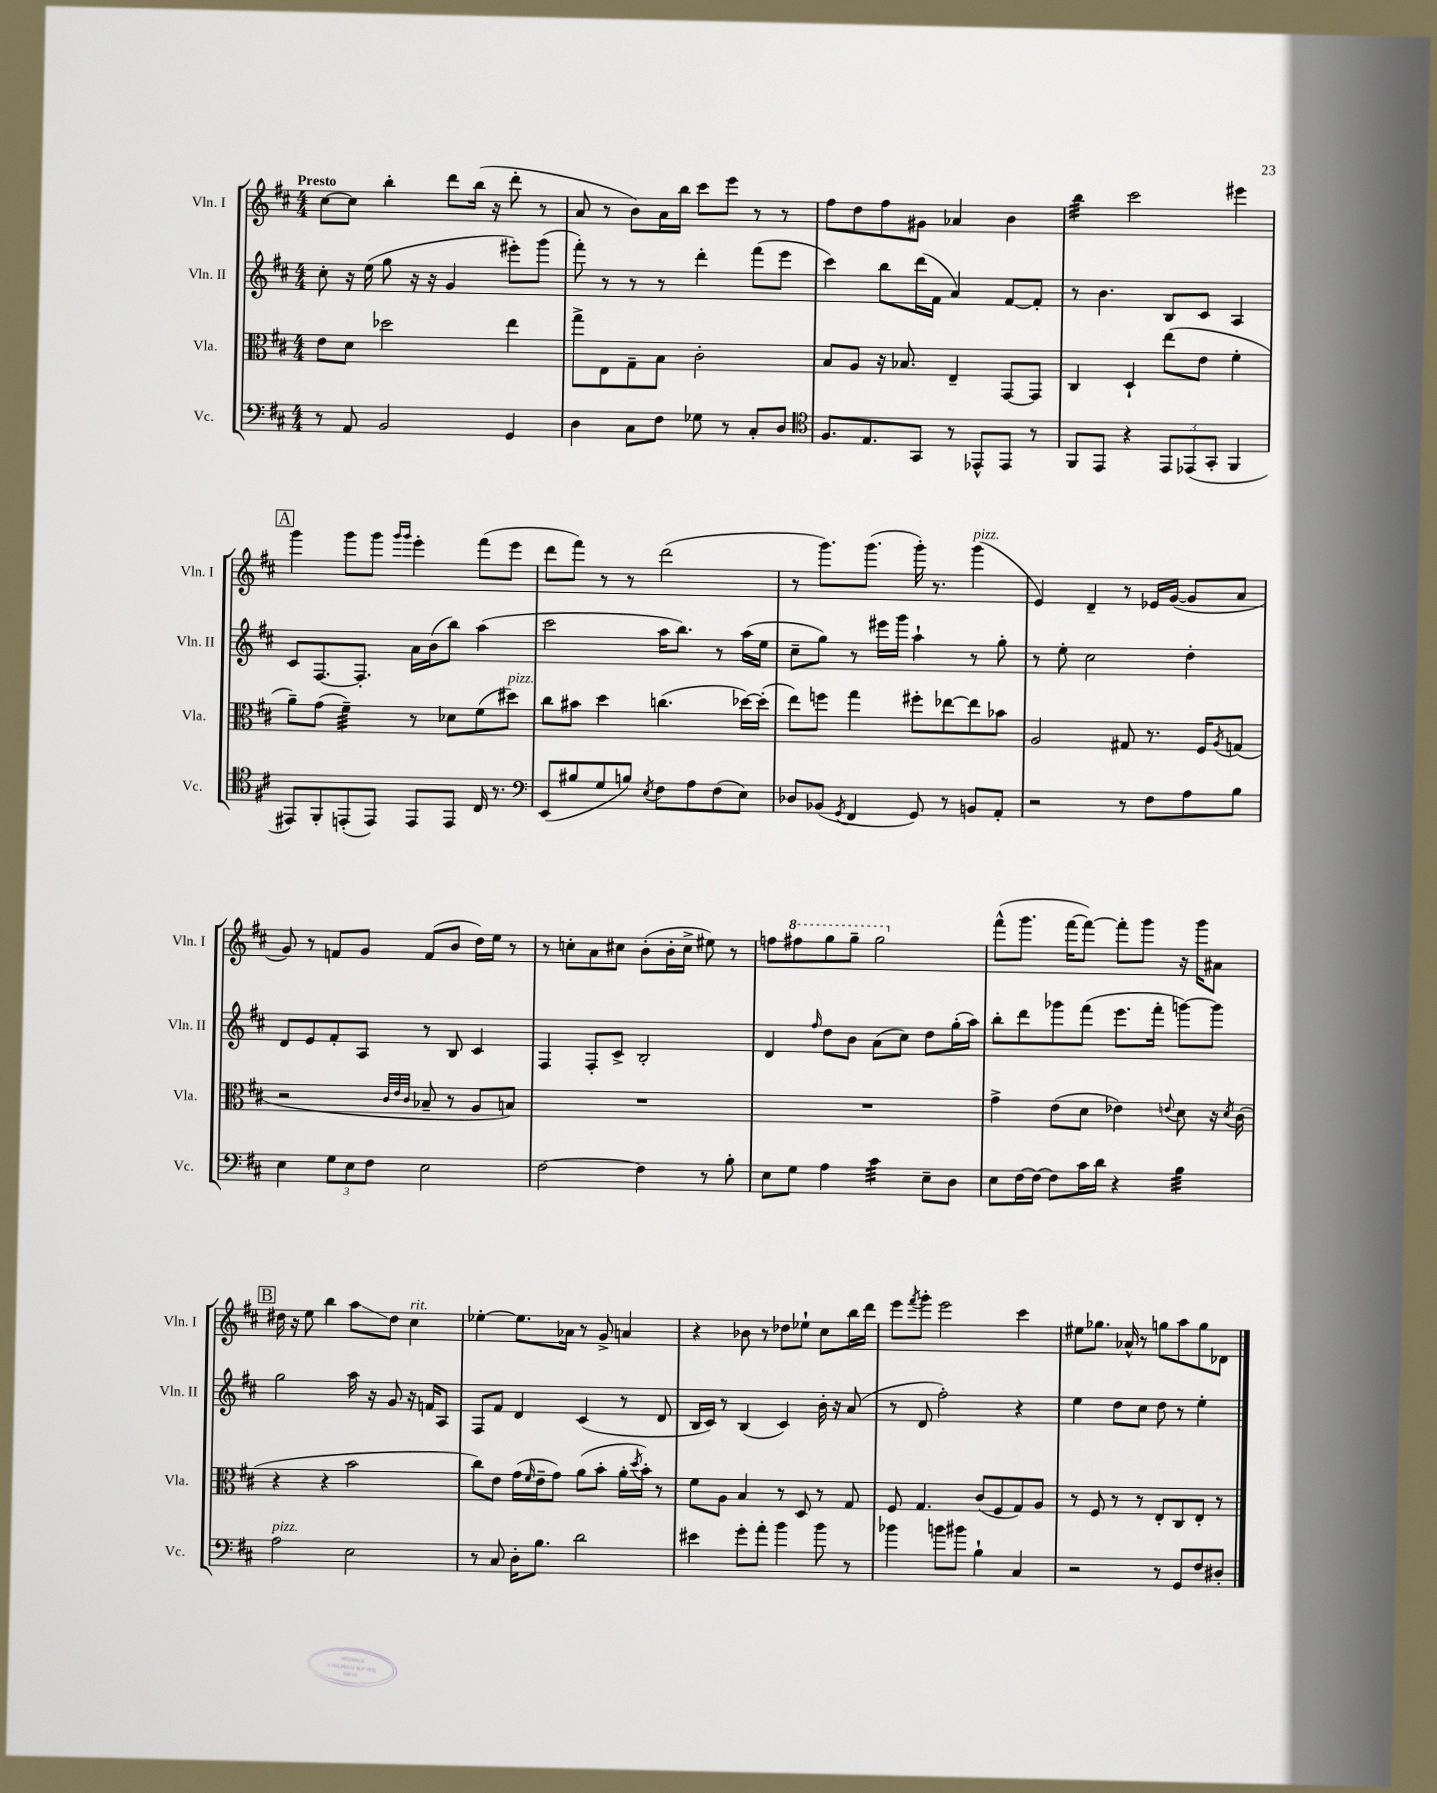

**kern	**kern	**kern	**kern
*staff4	*staff3	*staff2	*staff1
*clefF4	*clefC3	*clefG2	*clefG2
*k[f#c#]	*k[f#c#]	*k[f#c#]	*k[f#c#]
*M4/4	*M4/4	*M4/4	*M4/4
8r	8e	8cc#'	[8cc#
8AA	8d	16r	8cc#]
.	.	(16ee	.
2BB	2dd-	8gg	4bb'
.	.	16r	.
.	.	16r	.
.	.	4g	8ddd
.	.	.	(16bb
.	.	.	16r
4GG	4ee	8eee#')	8ddd'
.	.	(8ggg	8r
=	=	=	=
4D	8gg^	8fff#')	8a
.	8E	8r	8r
8C#	8G~	8r	8b)
8F#	8B	8r	16a
.	.	.	16bb
8G-	2c#'	4ddd'	8ccc#
8r	.	.	8eee
8C#'	.	(8fff#	8r
8D	.	8eee	8r
=	=	=	=
*clefC4	*	*	*
8.F#	8B	4ccc#)	8ff#
.	8A	.	8dd
8.E	.	.	.
.	16r	8bb	8ff#
.	8.B-	.	.
8GG	.	(16ddd	8g#
.	.	16f#	.
8r	4E~	4a)	4a-
8EE-^^	.	.	.
8EE-	[8GG	[8f#	4b
8r	8GG]	8f#']	.
=	=	=	=
8FF#	4C#	8r	4bb
8EE	.	4.b	.
4r	4D`	.	2ccc#
12EE	(8ee	8B	.
(12EE-	.	.	.
.	8e	8c#	.
12GG'	.	.	.
4FF#	4f#'	4A	4eee#
=	=	=	=
8EE#)	8a~)	8c#	4ggg
8FF#'	(8g	[8.F#	.
(8EE'	4f#~)	.	8ggg
.	.	8.F#']	.
8EE)	.	.	8ggg
.	.	.	16qqggg
.	.	.	16qqggg
8EE	8r	16a	4eee'
.	.	(16b	.
8EE	8d-	8bb)	.
16C#	(8f#	(4aa	(8fff#
8.r	.	.	.
.	8dd#)	.	8eee
=	=	=	=
*clefF4	*	*	*
(8EE	8cc#	2ccc#	8ddd
8B#	8b#	.	8fff#)
8G	4dd	.	8r
8B)	.	.	8r
8qE	.	.	.
8F#	(4.cc	16aa	(2ddd
.	.	8.bb)	.
8A	.	.	.
(8F#	.	8r	.
8E)	[16dd-)	(16aa	.
.	(16dd-']	16ee	.
=	=	=	=
8D-	8ee)	8cc#~	8r
(8BB-	8ff	8gg)	8.ggg)
8qGG	.	.	.
4FF#	4gg	8r	.
.	.	.	(8.ggg
.	.	16eee#	.
.	.	16ggg	.
8GG)	8ff#'	4aa`	16ggg')
.	.	.	8.r
8r	[8ee-	.	.
8BB	8ee-]	8r	(4ggg
8AA'	8b-	8gg'	.
=	=	=	=
2r	2A	8r	4e)
.	.	8ee'	.
.	.	2cc#	4d~
8r	8G#	.	8r
8F#	8.r	.	16e-
.	.	.	([16g
8A	.	4dd'	8g]
.	16F#	.	.
.	8qA	.	.
8B	(8G	.	8a
=	=	=	=
4E	2r	8d	8g)
.	.	8e	8r
12G	.	8f#'	8f
12E	.	.	.
.	.	8A	8g
12F#	.	.	.
.	32qqc#	.	.
.	32qqe	.	.
.	32qqc#	.	.
2E	8B-~	8r	(8f
.	8r	8B	8b
.	8A	4c#	16dd)
.	.	.	16ee
.	8B)	.	8r
=	=	=	=
[2F#	1r	4F#	8r
.	.	.	8cc'
.	.	8F#'	8a
.	.	8c#^	8cc#
4F#]	.	2B'	(8b'
.	.	.	16b'
.	.	.	16cc#^
8r	.	.	8ee#)
8B'	.	.	8r
=	=	=	=
8E	1r	4d	8ff
8G	.	.	8fff#
.	.	16qqff#	.
4A	.	8dd	8ggg
.	.	8b	8ggg~
4c#	.	(8a	2ggg
.	.	8cc#)	.
8E~	.	8dd	.
8D	.	(16gg'	.
.	.	16aa)	.
=	=	=	=
8E	4g^	8bb'	(8fff#^^
[16F#	.	8ddd	8.ggg
16F#_	.	.	.
8F#]	(8e	8ggg-	.
.	.	.	[16fff#
16c#	8d	(8fff#	8fff#_)
16d	.	.	.
4r	4e-)	8.eee	8fff#']
.	.	.	8ggg
.	.	16fff#'	.
.	8qqe	.	.
4B	8d	[8ggg)	16r
.	.	.	16ggg
.	16r	8ggg]	8a#
.	8qd	.	.
.	(16c#	.	.
=	=	=	=
2A	4r	2gg	16dd#
.	.	.	16r
.	.	.	8ee
.	4r	.	4bb
2E	2b	16aa	8aa
.	.	16r	.
.	.	8g	8dd#
.	.	16r	4cc#
.	.	16f	.
.	.	8A	.
=	=	=	=
8r	8cc#)	8F#	[4ee-'
8C#	8e	8f#	.
16D'	(16g	4d	8.ee-]
.	16qqf#	.	.
8.B	16e~	.	.
.	8g)	.	.
.	.	.	16a-
2d	(8a	(4c#	8r
.	8b'	.	8g^
.	16a'	8r	4a
.	8qdd	.	.
.	16b')	.	.
.	8r	8d	.
=	=	=	=
4e#	8f#	16B	4r
.	.	16c#)	.
.	8A	8r	.
8g'	4B	(4B	8b-
8a'	.	.	8r
4b	8r	4c#)	8dd-
.	8D	.	8ee-`
8b	8r	16b'	8cc#
.	.	16r	.
8r	8G	(8a	16bb
.	.	.	16ddd
=	=	=	=
4b-	8F#	8r	8eee
.	.	.	8qfff#
.	4.G	8d	8ggg'
8b	.	2ff#')	2eee
8b#	.	.	.
4B`	(8c#	.	.
.	8F#	.	.
4C#	8G)	4r	4ccc#
.	8A	.	.
=	=	=	=
2r	8r	4ee	8ee#
.	8F#	.	8.gg-
.	8r	8dd	.
.	.	.	16a-^^
.	8r	8cc#	8r
8r	8E'	8dd	8gg
8GG	8C#	8r	8aa
8F#	8E'	4ee'	8gg
8D#'	8r	.	8d-
==	==	==	==
*-	*-	*-	*-
